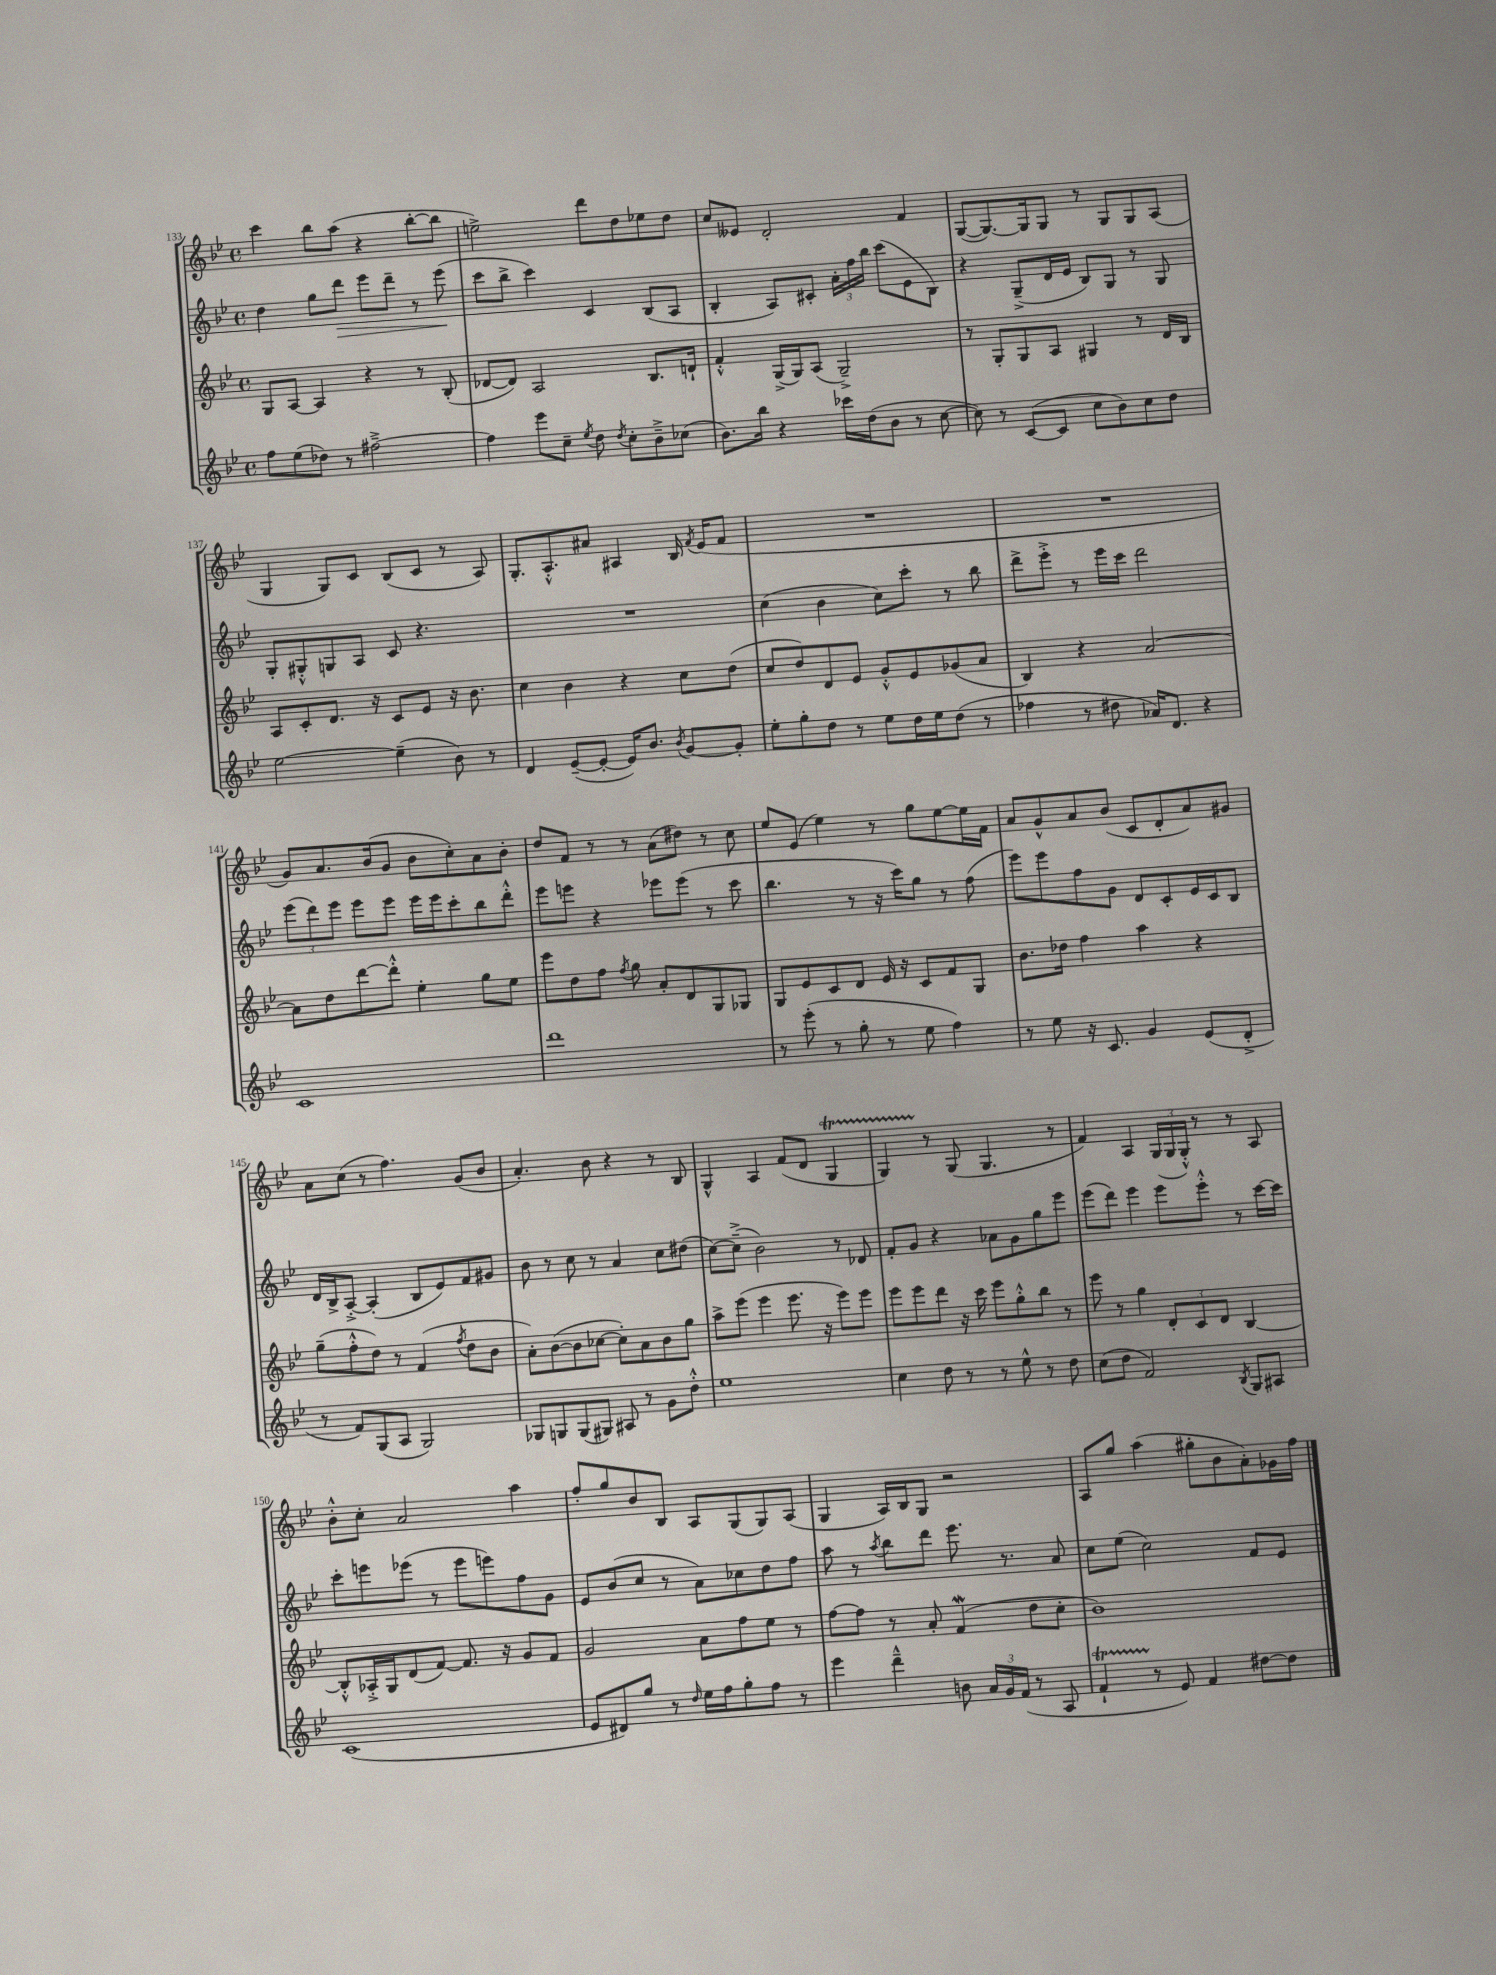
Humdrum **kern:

**kern	**kern	**kern	**kern
*staff4	*staff3	*staff2	*staff1
*clefG2	*clefG2	*clefG2	*clefG2
*k[b-e-]	*k[b-e-]	*k[b-e-]	*k[b-e-]
*M4/4	*M4/4	*M4/4	*M4/4
*met(c)	*met(c)	*met(c)	*met(c)
8ff	8G	4dd	4ccc
(8ee-	[8A	.	.
8dd-)	4A]	8gg	8bb-
8r	.	8ddd	(8aa
[2ff#~^	4r	8eee-	4r
.	.	8ddd~	.
.	8r	8r	[8bb-'
.	(8B-'	(8eee-	8bb-]
=	=	=	=
4ff#]	[8d-	8ccc	2ee^)
.	8d-])	8bb-^	.
8eee-	2A	4ccc)	.
8cc~	.	.	.
8qee-	.	.	.
8dd	.	4c	8ddd
8qdd	.	.	.
8cc'	.	.	8dd
8b-~^	8.B-	(8B-	8ee-
(8cc-	.	8A	8dd
.	16d`	.	.
=	=	=	=
8.b-)	4f'^^	4B-'	8cc
.	.	.	8e--
16bb-	.	.	.
4r	(16G^	8A)	2d'
.	16G)	.	.
.	(8A	8c#'	.
16ccc-	2G~^)	24a'	.
.	.	24ff	.
(16dd	.	.	.
.	.	24bb-	.
8b-	.	(8ccc	.
8r	.	8e-	4f
[8cc	.	8B-)	.
=	=	=	=
8cc])	8r	4r	([8G
8r	8G'	.	8.G_)
([8c	8G	(8G~^	.
.	.	.	16G]
8c]	8A	16d	8G
.	.	16e-	.
8cc	4G#	8B-)	8r
8b-)	.	8G	8G
8cc	8r	8r	8G
8dd	16d	8G	(8A
.	16B-	.	.
=	=	=	=
[2ee-	8A	8G'	4G
.	8c'	8G#'^^	.
.	8.d	8G	8G)
.	.	8A	8c
.	16r	.	.
(4ee-~]	8c	8c	(8B-
.	8e-	4.r	8c
8b-)	16r	.	8r
.	8.b-	.	.
8r	.	.	8A)
=	=	=	=
4d	4cc	1r	8.G'
.	.	.	8.A'^^
([8e-~	4b-	.	.
8e-'_	.	.	8a#
16e-])	4r	.	4A#
8.b-	.	.	.
8qb-	.	.	.
[8g	8cc	.	16B-
.	.	.	8qf
.	.	.	(16e-
8g']	(8dd	.	8f
=	=	=	=
8ee-'	8cc	(4cc	1r
8gg'	8dd)	.	.
8dd	8d	4b-	.
8r	8e-	.	.
8ee-	8g'^^	8cc)	.
16dd	8e-	8ccc'	.
16ee-	.	.	.
(8dd	(8g-	8r	.
8r	8a	8bb-	.
=	=	=	=
4ff-	4B-)	8ddd^	1r
.	.	8eee-'^	.
8r	4r	8r	.
8dd#	.	16eee-	.
.	.	16ccc	.
16a-)	[2a	2ddd	.
8.d	.	.	.
4r	.	.	.
=	=	=	=
1c	8a]	(12eee-	8g)
.	.	12ddd)	.
.	8dd	.	8.a
.	.	12eee-	.
.	[8ddd	8eee-	.
.	.	.	(16b-
.	8ddd'^^]	8eee-	8g
.	4ee-'	16eee-	8b-
.	.	16eee-	.
.	.	8ccc'	8cc')
.	8gg	8bb-	8a
.	8ee-	8ddd'^^	8b-'
=	=	=	=
1ddd	8eee-	8eee-	8dd
.	8dd	8eee	8f
.	8ff	4r	8r
.	8qff	.	.
.	8gg	.	8r
.	8a'	8eee-	(8a
.	8d	(8eee-	8dd#)
.	8G	8r	8r
.	8G-	8ccc	8cc
=	=	=	=
8r	8G	4.bb-	8ee-
(8eee-'	8e-	.	(8e-
8r	8c	.	4ee-)
8gg'	8d	8r	.
8r	16e-	16r	8r
.	16r	16ccc)	.
8ee-	8c	8gg	8gg
4ff)	8f	8r	[8ee-
.	8G	(8ff	16ee-]
.	.	.	16f
=	=	=	=
8r	8.b-	8eee-)	8a
8ee-	.	8eee-	8g^^
.	16dd-	.	.
16r	4ff	8ff	8a
8.c	.	.	.
.	.	8g	(8b-
4g	4aa	8d	8c
.	.	8c'	8d'
(8e-	4r	16e-	8a)
.	.	16c	.
8d'^	.	8B-	8g#
=	=	=	=
8r	(8gg~	16d	8a
.	.	16B-^	.
8f)	8ff'^^	[8A'^	(8cc
(8G	8dd)	(4A']	8r
8A	8r	.	4.ff)
2G)	(4f	8B-	.
.	.	8e-)	.
.	8qff	.	.
.	8dd	8f	(8g
.	8b-	8g#	8b-
=	=	=	=
8G-	8a')	8b-	4.a')
8G	([8b-	8r	.
(8G	8b-]	8cc	.
8G#)	[8cc-	8r	8b-
8A#	8cc-'])	4a	4r
8r	8a	.	.
8g	8b-	8cc	8r
8dd'^^	8gg	(8dd#	8B-
=	=	=	=
1ee-	8aa^	[8cc)	4G^^
.	(8eee-	(8cc~^]	.
.	4eee-	2b-)	4A
.	8.eee-	.	(8f
.	.	.	8d
.	16r	.	.
.	8eee-)	8r	4G
.	8eee-	8d-	.
=	=	=	=
4cc	8eee-	8f'	4G)
.	8eee-	8g	.
8dd	8ddd	4r	8r
8r	16r	.	(8G
.	16ccc	.	.
8r	8eee-	8a-	4.G
8ee-^^	8gg'^^	8g	.
8r	8bb-	8gg	.
8dd	8r	8eee-	8r
=	=	=	=
(8cc	8eee-	(8eee-	4f)
8dd	8r	8ddd)	.
2f)	4gg	4eee-	4A
.	12d'	8eee-	(24G
.	.	.	24G
.	12c	.	24G'^^)
.	.	8eee-'^^	8r
.	12d	.	.
8qB-	.	.	.
8G	[4B-	8r	8r
8A#	.	[16ccc	8A
.	.	16ccc]	.
=	=	=	=
(1c	8B-'^^]	8ccc'	8b-'^^
.	16A-'^	8eee	8cc'
.	16G	.	.
.	(8d	(8eee-	2a
.	[8f)	8r	.
.	8.f]	8eee-	.
.	.	8eee)	.
.	16r	.	.
.	8g	8ff	4aa
.	8f	8g	.
=	=	=	=
8e-	2g	8e-	8ff'
8d#)	.	(8b-	8gg
8gg	.	8cc	8b-
8r	.	8r	8B-
16qqdd	.	.	.
16ee-	8a	8a)	8A
16ff	.	.	.
8gg'	8ff	8cc-	(8G
8ff	8ee-	8dd	8G)
8r	8r	8ff	(8A
=	=	=	=
4eee-	[8ff	8aa	4G
.	8ff]	8r	.
.	.	8qaa	.
4ddd~^^	8r	8bb-	16A)
.	.	.	16B-
.	8a'	8ddd	8G
8b	(4f	8.eee-	2r
24a	.	.	.
24g	.	.	.
.	.	8.r	.
(24f	.	.	.
8r	8dd	.	.
8A	8cc'	8a	.
=	=	=	=
4f`	1b-)	8cc	8A
.	.	(8ee-	8gg
8r	.	2cc)	(4aa
8e-)	.	.	.
4f	.	.	8gg#'
.	.	.	8b-
[8dd#	.	8f	8a')
8dd#]	.	8e-	16g-
.	.	.	16ff
==	==	==	==
*-	*-	*-	*-
